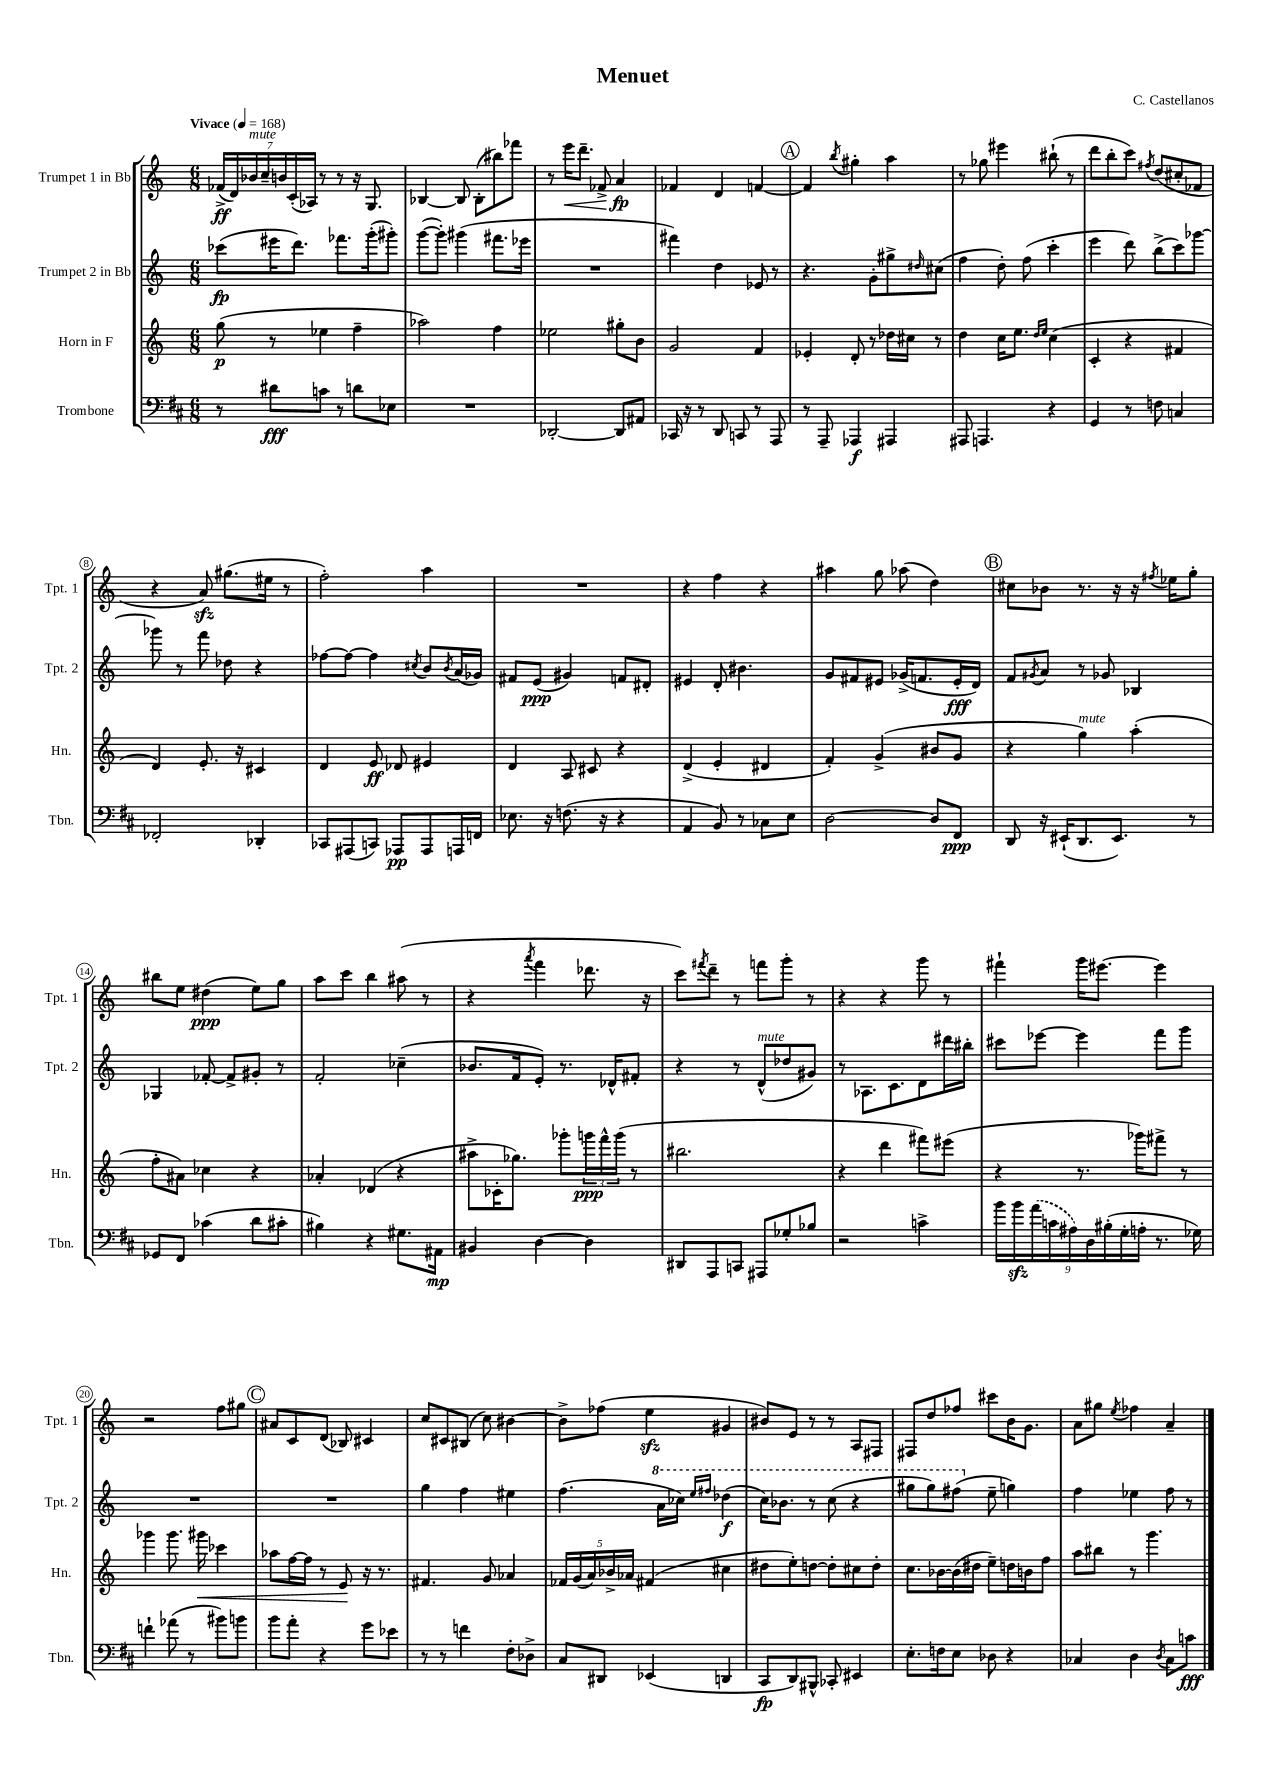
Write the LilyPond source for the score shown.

\header { title = "Menuet" composer = "C. Castellanos" }
<<
\new StaffGroup <<
\new Staff = "s0" \with { instrumentName = "Trumpet 1 in Bb" shortInstrumentName = "Tpt. 1" } {
    \clef treble \key c \major \numericTimeSignature \time 6/8 \tempo "Vivace" 4 = 168
    \tuplet 7/4 { fes'16->\ff( d'16) bes'16^\markup { \italic "mute" } c''16-- b'16 c'16-.( aes16) } r8 r8 r16 g8. |
    bes4~ bes8 bes8-.( bis''8) fes'''8 |
    r8 e'''16\< d'''8.-- fes'8->\! a'4\fp |
    fes'4 d'4 f'4~ |
    \mark \markup { \circle "A" } f'4 \acciaccatura { b''8 } gis''4-. a''4 |
    r8 ges''8 eis'''4 bis''8-!( r8 |
    d'''8 b''8-. c'''8) \acciaccatura { fis''8 } d''8( cis''8-. fes'8 |
    r4 a'8\sfz) gis''8.( eis''16 r8 |
    f''2-.) a''4 |
    R2. |
    r4 f''4 r4 |
    ais''4 g''8 aes''8( d''4) |
    \mark \markup { \circle "B" } cis''8 bes'8 r8. r16 r16 \acciaccatura { fis''8 } ees''16 g''8-. |
    bis''8 e''8 dis''4\ppp( e''8) g''8 |
    a''8 c'''8 b''4 ais''8( r8 |
    r4 \acciaccatura { a'''8 } f'''4 des'''8. r16 |
    c'''8) \acciaccatura { fis'''8 } d'''8-- r8 f'''8 g'''8-. r8 |
    r4 r4 g'''8 r8 |
    fis'''4-! g'''16 eis'''8.~ eis'''4 |
    r2 f''8 gis''8 |
    \mark \markup { \circle "C" } ais'8 c'8 d'8( bes8) cis'4 |
    c''8 cis'8 bis8( c''8) bis'4~ |
    bis'8-> fes''8( e''4\sfz gis'4 |
    bis'8) e'8 r8 r8 a8 fis8 |
    fis8 d''8 fes''8 cis'''8 b'16 g'8. |
    a'8 gis''8 \acciaccatura { e''8 } fes''4 a'4-- \bar "|." |
}
\new Staff = "s1" \with { instrumentName = "Trumpet 2 in Bb" shortInstrumentName = "Tpt. 2" } {
    \clef treble \key c \major \numericTimeSignature \time 6/8
    ces'''8\fp( eis'''16 d'''8.) fes'''8. g'''16-.( gis'''8-.) |
    g'''8~( g'''8-.) gis'''4( fis'''8. ees'''16 |
    R2. |
    fis'''4) d''4 ees'8 r8 |
    \mark \markup { \circle "A" } r4. g'8-. gis''8-> \grace { dis''16 } cis''8( |
    f''4 d''8-.) f''8( c'''4-. |
    e'''4 d'''8) b''8->( c'''8) ges'''8~ |
    ges'''8 r8 f'''8 des''8 r4 |
    fes''8~ fes''8~ fes''4 \acciaccatura { cis''8 } b'8 \acciaccatura { b'8 } a'16( ges'16) |
    fis'8 e'8\ppp( gis'4) f'8 dis'8-. |
    eis'4 d'8-. bis'4. |
    g'8 fis'8 eis'8 ges'16->( f'8. eis'16-.\fff d'16) |
    \mark \markup { \circle "B" } f'8 \acciaccatura { gis'8 } a'8 r8 ges'8 bes4 |
    ges4 fes'8~-. fes'8-> gis'8-. r8 |
    f'2-. ces''4--( |
    bes'8. f'16 e'8-.) r8. des'16-^ fis'8-. |
    r4 r8 d'8-^^\markup { \italic "mute" }( des''8 gis'8) |
    r8 aes8. c'8. d'8 dis'''16 bis''16-. |
    cis'''8 ees'''8~ ees'''4 f'''8 g'''8 |
    R2. |
    \mark \markup { \circle "C" } R2. |
    g''4 f''4 eis''4 |
    f''4.( \ottava #1 a''16 ces'''16) \grace { e'''16 fis'''16 } des'''4\f( |
    c'''16) bes''8. r8 c'''8( r4 |
    gis'''8 gis'''8) fis'''8( \ottava #0 e''8-- g''!4) |
    f''4 ees''4 f''8 r8 \bar "|." |
}
\new Staff = "s2" \with { instrumentName = "Horn in F" shortInstrumentName = "Hn." } {
    \clef treble \key c \major \numericTimeSignature \time 6/8
    g''8\p( r8 ees''4 f''4-- |
    aes''2) f''4 |
    ees''2 gis''8-. b'8 |
    g'2 f'4 |
    \mark \markup { \circle "A" } ees'4-. d'8-. r8 des''16 cis''16 r8 |
    d''4 c''16 e''8. \grace { d''16 e''16 } c''4( |
    c'4-. r4 fis'4 |
    d'4) e'8.-. r16 cis'4 |
    d'4 e'8\ff des'8 eis'4 |
    d'4 a8 cis'8 r4 |
    d'4->( e'4-. dis'4 |
    f'4-.) g'4->( bis'8 g'8 |
    \mark \markup { \circle "B" } r4 g''4^\markup { \italic "mute" }) a''4-.( |
    f''8-. ais'8) ces''4 r4 |
    aes'4-. des'4( r4 |
    ais''8-> ces'16-. ges''8.) ges'''8-. \tuplet 3/2 { g'''16\ppp f'''16-^ g'''16( } r8 |
    bis''2. |
    r4 d'''4 fis'''8) eis'''8( |
    r4 r8. ges'''16) fis'''8-> r8 |
    ges'''4 ges'''8. gis'''16\< ces'''4 |
    \mark \markup { \circle "C" } aes''8 f''16~ f''16 r8 e'8\! r16 r8. |
    fis'4. g'8 aes'4 |
    \tuplet 5/4 { fes'16 g'16( a'16) bes'16-> aes'16 } fis'4( cis''4 |
    dis''8 e''8-.) d''8~ d''8-. cis''8 d''8-. |
    c''8. bes'16~ bes'16( dis''16 e''8--) d''16 b'16 f''8 |
    a''8 bis''8 r8 g'''4. \bar "|." |
}
\new Staff = "s3" \with { instrumentName = "Trombone" shortInstrumentName = "Tbn." } {
    \clef bass \key d \major \numericTimeSignature \time 6/8
    r8 dis'8\fff c'8 r8 d'8 ees8 |
    R2. |
    des,2~-. des,8 ais,8 |
    ces,16 r16 r8 d,8 c,8 r8 a,,8 |
    \mark \markup { \circle "A" } r8 a,,8-- aes,,4\f ais,,4 |
    ais,,8 a,,4. r4 |
    g,4 r8 f8 c4 |
    fes,2-. des,4-. |
    ces,8 ais,,8( c,8) aes,,8\pp aes,,8 a,,16 f,16 |
    ees8. r16 f8.( r16 r4 |
    a,4 b,8) r8 ces8 e8 |
    d2~ d8 fis,8\ppp |
    \mark \markup { \circle "B" } d,8 r16 eis,16-!( d,8. eis,8.) r8 |
    ges,8 fis,8 ces'4( d'8 cis'8-. |
    bis4) r4 gis8. ais,16\mp |
    bis,4 d4~ d4 |
    dis,8 a,,8 c,8 ais,,8 ges8-. bes8 |
    r2 c'4-> |
    \tuplet 9/8 { b'16 b'16\sfz \once \slurDashed a'16( c'16 ais16) d16 bis16-.( g16-. a16-. } r8. ges16) |
    f'4-! aes'8( r8 bis'8) b'8 |
    \mark \markup { \circle "C" } b'8 a'8-. r4 g'8 ees'8 |
    r8 r8 f'4 fis8-. des8-> |
    cis8 dis,8 ees,4( d,4 |
    cis,8\fp d,8) bis,,8-^ ces,8-. eis,4 |
    e8.-. f16 e8 des8 r4 |
    ces4 d4 \acciaccatura { d8 } ces8 c'8\fff \bar "|." |
}
>>
>>
\layout { \context { \Score \override BarNumber.stencil = #(make-stencil-circler 0.1 0.3 ly:text-interface::print) } }
